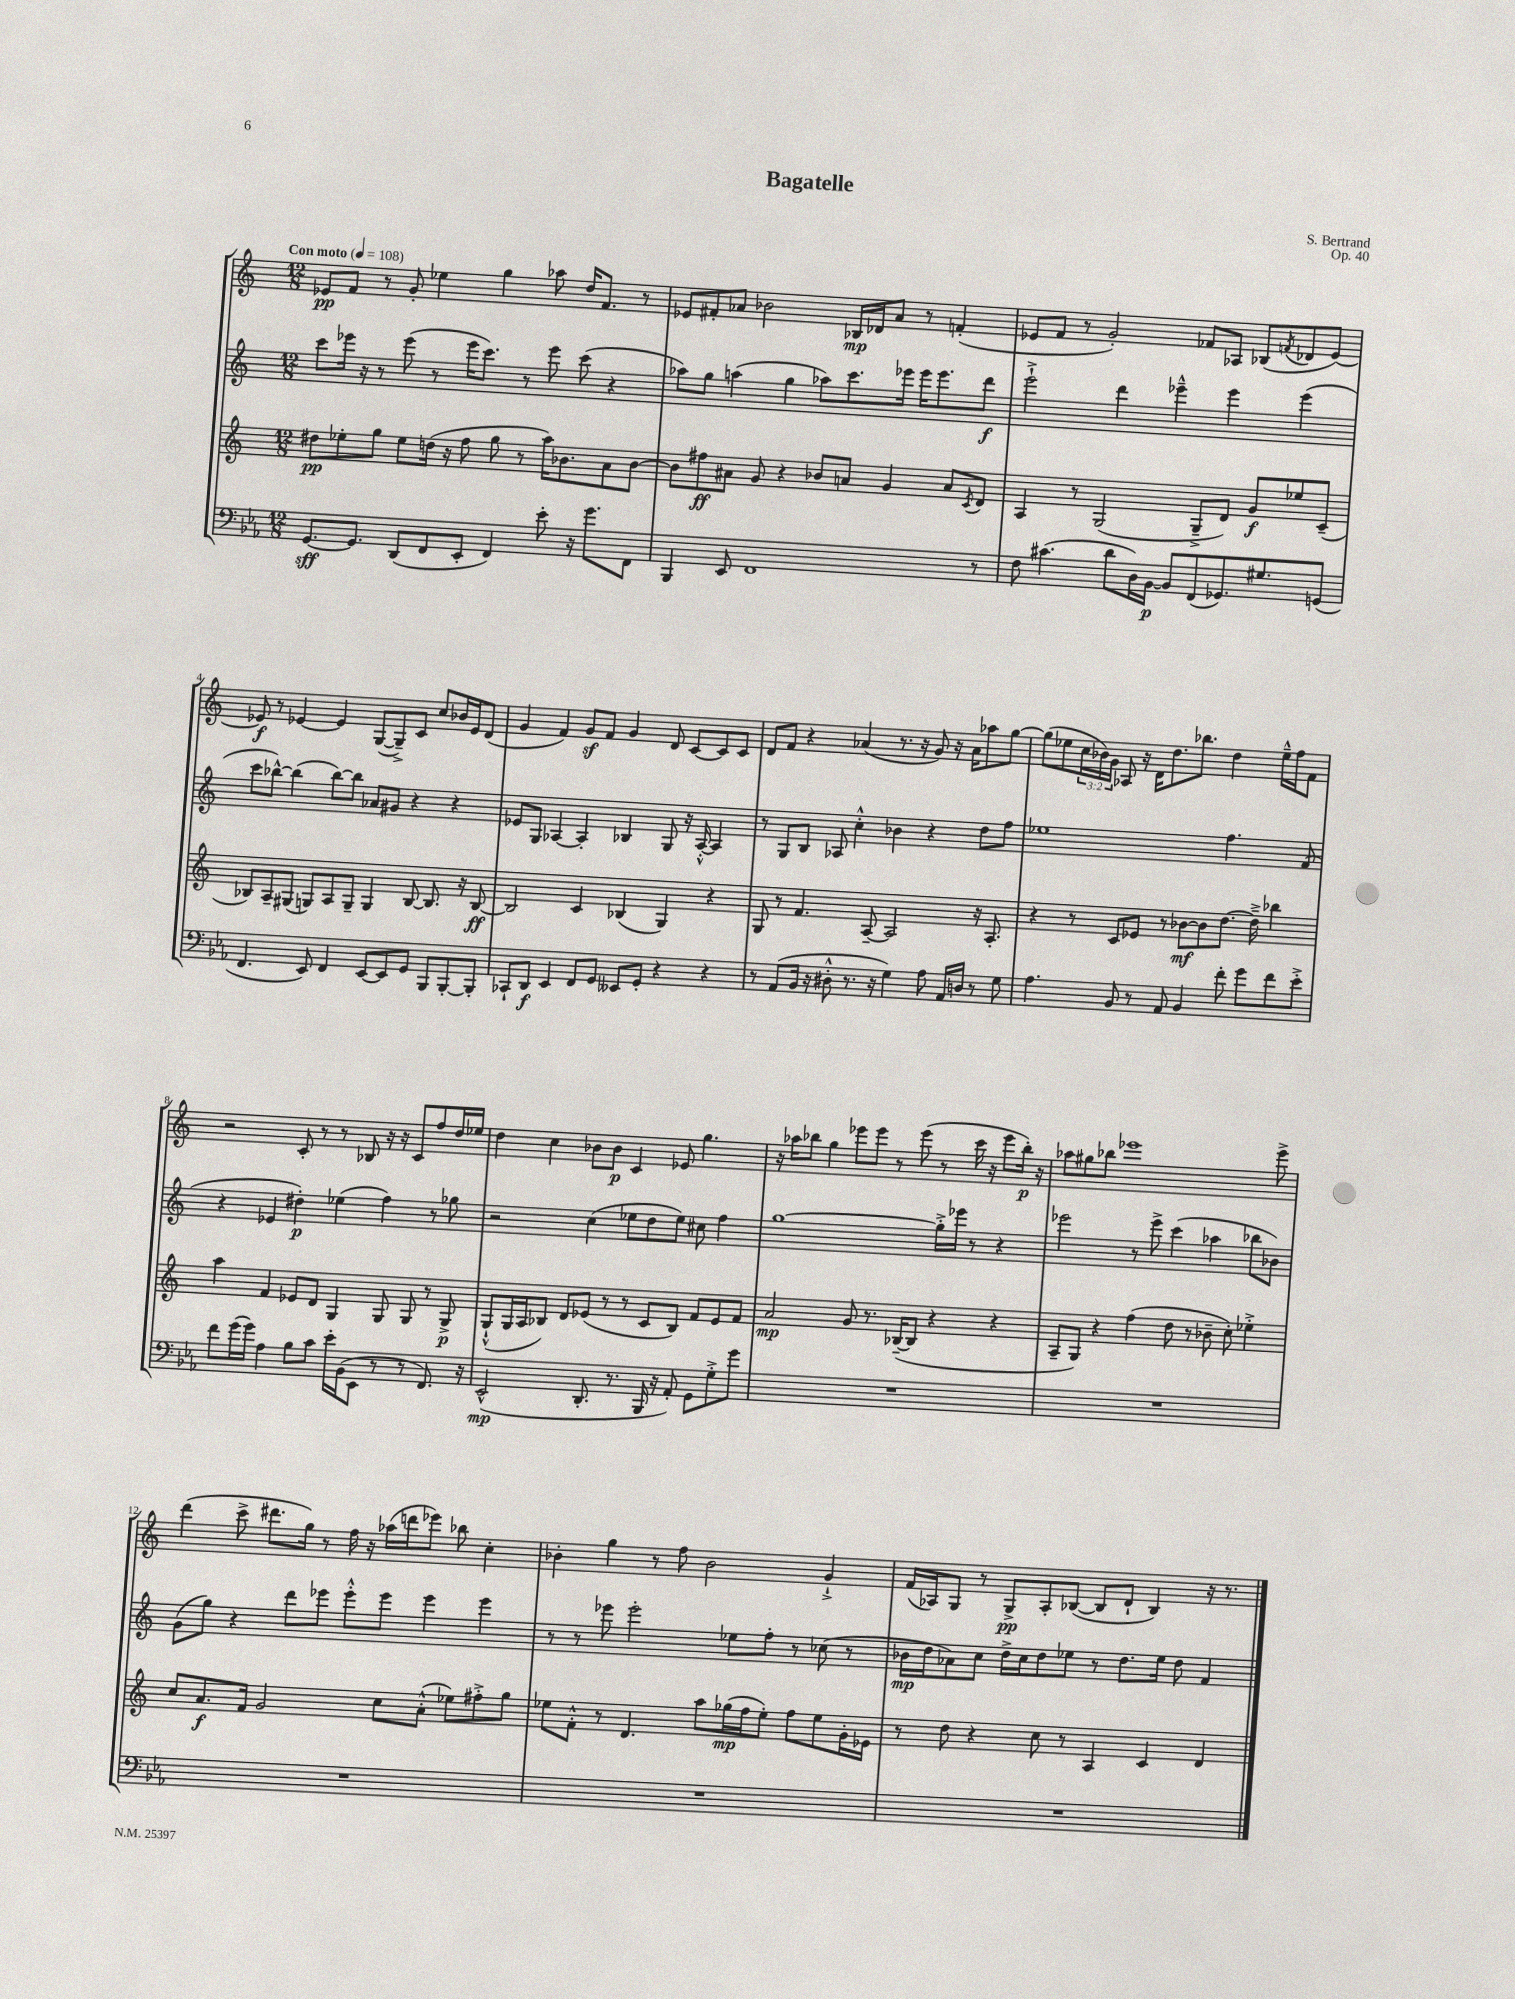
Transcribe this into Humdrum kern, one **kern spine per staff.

**kern	**dynam	**kern	**dynam	**kern	**dynam	**kern	**dynam
*part4	*part4	*part3	*part3	*part2	*part2	*part1	*part1
*staff4	*staff4	*staff3	*staff3	*staff2	*staff2	*staff1	*staff1
*clefF4	*	*clefG2	*	*clefG2	*	*clefG2	*
*k[b-e-a-]	*	*k[]	*	*k[]	*	*k[]	*
*M12/8	*	*M12/8	*	*M12/8	*	*M12/8	*
*MM108	*	*MM108	*	*MM108	*	*MM108	*
=1	=1	=1	=1	=1	=1	=1	=1
!	!	!	!	!	!	!LO:TX:a:B:t=Con moto	!
[8.GG/L	sff	8dd#X\L	pp	8ccc\L	.	8e-X/L	pp
.	.	8ee-X'\	.	16eee-X\Jk	.	8f/J	.
8.GG/J]	.	.	.	16r	.	.	.
.	.	8gg\J	.	8r	.	8r	.
(8DD/L	.	8ee-\L	.	(8eee-\	.	8g'/	.
8FF/	.	(16ddn\Jk	.	8r	.	4ee-X\	.
.	.	16r	.	.	.	.	.
8EE-'/J	.	8ff\	.	16eee-\KL	.	.	.
.	.	.	.	8.ccc\J)	.	.	.
4FF/)	.	8gg\	.	.	.	4gg\	.
.	.	8r	.	8r	.	.	.
8e-'\	.	16aa\KL)	.	8eee-\	.	8aa-X\	.
.	.	8.b-X\	.	.	.	.	.
16r	.	.	.	(8ccc\	.	16dd/KL	.
8.g\L	.	.	.	.	.	8.f/J	.
.	.	8a\	.	4r	.	.	.
8FF\J	.	[8b-\J	.	.	.	8r	.
=2	=2	=2	=2	=2	=2	=2	=2
4BBB-/	.	8b-\L]	.	8aa-X\L)	.	8e-X/L	.
.	.	8ff#X\	ff	8gg\J	.	8f#X'/	.
8EE-/	.	8a#X\J	.	(4aan\	.	8a-X/J	.
1FF	.	8g/	.	.	.	2b-X\	.
.	.	4r	.	4gg\	.	.	.
.	.	8b-X/L	.	8aa-X\L)	.	.	.
.	.	8an/J	.	8.ccc\	.	16B-X/LL	mp
.	.	.	.	.	.	16d-X/J	.
.	.	4g/	.	.	.	8a-/J	.
.	.	.	.	16eee-X\Jk	.	.	.
.	.	.	.	16eee-\KL	.	8r	.
.	.	.	.	8.eee-\	.	.	.
.	.	8a/L	.	.	.	(4fn'/	.
.	.	8qc/	.	.	.	.	.
8r	.	8d/J	.	8ddd\J	f	.	.
=3	=3	=3	=3	=3	=3	=3	=3
8F\	.	4A/	.	2eee`^\	.	8e-X/L	.
(4.c#X\	.	.	.	.	.	8f/J	.
.	.	8r	.	.	.	8r	.
.	.	(2G/	.	.	.	2g'/)	.
8d\L	.	.	.	4ddd\	.	.	.
16D\L)	.	.	.	.	.	.	.
[16BB-\JJ	p	.	.	.	.	.	.
8BB-/L]	.	.	.	4eee-X~^^\	.	.	.
(8FF/	.	8G~^/L	.	.	.	8f-X/L	.
8.GG-X/)	.	8d/J)	.	4eee-\	.	8A-X/J	.
.	.	8g/L	f	.	.	(8B-X/L	.
8.G#X/	.	.	.	.	.	.	.
.	.	.	.	.	.	8qfn/	.
.	.	8ee-X/	.	(4eee-\	.	8d-X/	.
(8GGn/J	.	(8c~/J	.	.	.	[8e-/J)	.
!!LO:LB:g=z
=4	=4	=4	=4	=4	=4	=4	=4
4.FF/	.	8B-X/L)	.	8ccc\L	.	8e-X/]	f
.	.	8A~/	.	[8bb-X^^\J)	.	8r	.
.	.	(8G#X/J	.	(4bb-\]	.	[4e-X/	.
8EE-/)	.	8Gn/L)	.	.	.	.	.
4FF/	.	8A/	.	[8bb-\L)	.	4e-/]	.
.	.	8G~/J	.	8bb-\J]	.	.	.
[8EE-/L	.	4G/	.	8a-X/L	.	([8G/L	.
8EE-/]	.	.	.	8g#X/J	.	8G~^/])	.
8GG/J	.	[8B-/	.	4r	.	8c/J	.
8BBB-/L	.	8.B-/]	.	.	.	8cc/L	.
[8BBB-'/	.	.	.	4r	.	16b-X/L	.
.	.	16r	.	.	.	16e-/J	.
8BBB-'/J]	.	[8B-/	ff	.	.	(8d/J	.
=5	=5	=5	=5	=5	=5	=5	=5
8CC-X`/L	.	2B-/]	.	8e-X/L	.	4g/	.
8DD/J	f	.	.	8G/J	.	.	.
4EE-/	.	.	.	[4A-X/	.	4f/)	.
8FF/L	.	4c/	.	4A-'/]	.	8gz/L	.
8GG/J	.	.	.	.	.	8f/J	.
8EE--X/L	.	(4B-X/	.	4B-X/	.	4g/	.
8GG'/J	.	.	.	.	.	.	.
4r	.	4G/)	.	8G/	.	8d/	.
.	.	.	.	16r	.	[8c/L	.
.	.	.	.	[16A-'^^/	.	.	.
4r	.	4r	.	4A-/]	.	8c/]	.
.	.	.	.	.	.	8c/J	.
=6	=6	=6	=6	=6	=6	=6	=6
8r	.	8G/	.	8r	.	8d/L	.
(8AA-/L	.	8r	.	8G/L	.	8f/J	.
16BB-/Jk	.	4.f/	.	8B/J	.	4r	.
16r	.	.	.	.	.	.	.
8D#X'^^\	.	.	.	8A-X/	.	.	.
8.r	.	.	.	4cc'^^\	.	(4a-X/	.
.	.	[8A~/	.	.	.	.	.
16r	.	.	.	.	.	.	.
4G\)	.	2A/]	.	4b-X\	.	8.r	.
.	.	.	.	.	.	16r	.
8A-\	.	.	.	4r	.	8g/)	.
16AA-/LL	.	.	.	.	.	16r	.
16Dn/JJ	.	.	.	.	.	16a-\KL	.
8r	.	16r	.	8dd\L	.	8aa-X\	.
.	.	8.A'/	.	.	.	.	.
8G\	.	.	.	8ff\J	.	[8gg\J	.
=7	=7	=7	=7	=7	=7	=7	=7
4.A-\	.	4r	.	1ee-X	.	(8gg\L]	.
.	.	.	.	.	.	8ee-X\	.
.	.	8r	.	.	.	24cc\L	.
.	.	.	.	.	.	24b-X\)	.
.	.	.	.	.	.	24g\JJ	.
8BB-/	.	8c/L	.	.	.	8A-X/	.
8r	.	8e-X/J	.	.	.	16r	.
.	.	.	.	.	.	16d\KL	.
8AA-/	.	8r	.	.	.	8.dd\	.
4BB-/	.	[8b-X\L	mf	.	.	.	.
.	.	.	.	.	.	8.bb-X\J	.
.	.	8b-\]	.	.	.	.	.
8f'\	.	[8.dd\J	.	4.ff\	.	4dd\	.
8g\L	.	.	.	.	.	.	.
.	.	16dd~^\]	.	.	.	.	.
8f\	.	4bb-X\	.	.	.	16ee-~^^\LL	.
.	.	.	.	.	.	16ff\J	.
8e-'^\J	.	.	.	(8f/	.	8f\J	.
!!LO:LB:g=z
=8	=8	=8	=8	=8	=8	=8	=8
8f\L	.	4aa\	.	4r	.	2r	.
(16g\L	.	.	.	.	.	.	.
16g\JJ)	.	.	.	.	.	.	.
4A-\	.	4f/	.	4e-X/	.	.	.
8B-\L	.	8e-X/L	.	4dd#X'\)	p	8c'/	.
8c\J	.	8d/J	.	.	.	8r	.
16e-'\LL	.	4G/	.	(4ee-X\	.	8r	.
(16BB-\J	.	.	.	.	.	.	.
8EE-\J	.	.	.	.	.	8B-X/	.
8r	.	8G/	.	4ff\)	.	16r	.
.	.	.	.	.	.	16r	.
8r	.	8G/	.	.	.	8c/L	.
8.FF/)	.	8r	.	8r	.	8ff/	.
.	.	8G^/	p	8gg-X\	.	16dd/L	.
16r	.	.	.	.	.	16ee-X/JJ	.
=9	=9	=9	=9	=9	=9	=9	=9
(2EE-^^/	mp	(8G`^^/L	.	2r	.	4dd\	.
.	.	16G/L	.	.	.	.	.
.	.	16A/J	.	.	.	.	.
.	.	8B-X/J)	.	.	.	4cc\	.
.	.	8d/L	.	.	.	.	.
8.DD'/	.	(8e-X/J	.	(4cc\	.	8b-X\L	.
.	.	8r	.	.	.	8b-\J	p
8.r	.	.	.	.	.	.	.
.	.	8r	.	8ee-X\L	.	4c/	.
16BBB-/	.	8c/L	.	8dd\	.	.	.
16r	.	.	.	.	.	.	.
8AA-'/)	.	8B-/J)	.	8ee-\J)	.	8e-X/	.
8GG\L	.	8f/L	.	8cc#X\	.	4.gg\	.
8G'^\	.	8e-/	.	4ff\	.	.	.
8g\J	.	8f/J	.	.	.	.	.
=10	=10	=10	=10	=10	=10	=10	=10
1.r	.	2a/	mp	[1gg	.	16r	.
.	.	.	.	.	.	16aa-X\KL	.
.	.	.	.	.	.	8bb-X\J	.
.	.	.	.	.	.	4gg\	.
.	.	8g/	.	.	.	8eee-X\L	.
.	.	8.r	.	.	.	8eee-\J	.
.	.	.	.	.	.	8r	.
.	.	([16B-X~/KL	.	.	.	.	.
.	.	8B-/J]	.	.	.	(8eee-\	.
.	.	4r	.	16gg'^\LL]	.	8r	.
.	.	.	.	16eee-X\JJ	.	.	.
.	.	.	.	8r	.	16ccc\	.
.	.	.	.	.	.	16r	.
.	.	4r	.	4r	.	8eee-\L	.
.	.	.	.	.	.	16bb-'\Jk)	p
.	.	.	.	.	.	16r	.
=11	=11	=11	=11	=11	=11	=11	=11
1.r	.	8A~/L	.	2eee-X\	.	8aa-X\L	.
.	.	8G/J)	.	.	.	8gg#X\	.
.	.	4r	.	.	.	8bb-X\J	.
.	.	.	.	.	.	1eee-X	.
.	.	(4ff\	.	8r	.	.	.
.	.	.	.	8eee-^\	.	.	.
.	.	8dd\	.	(4ccc\	.	.	.
.	.	8r	.	.	.	.	.
.	.	8b-X~\	.	4aa-X\	.	.	.
.	.	8cc'\)	.	.	.	.	.
.	.	4ee-X'^\	.	8bb-X\L	.	.	.
.	.	.	.	8b-X\J)	.	8eee-^\	.
!!LO:LB:g=z
=12	=12	=12	=12	=12	=12	=12	=12
1.r	.	8cc/L	.	(8g\L	.	(4ddd\	.
.	.	8.a/	f	8gg\J)	.	.	.
.	.	.	.	4r	.	8ccc^\	.
.	.	16f/Jk	.	.	.	.	.
.	.	2g/	.	.	.	8.ddd#X\L	.
.	.	.	.	8ddd\L	.	.	.
.	.	.	.	.	.	16gg\Jk)	.
.	.	.	.	8eee-X\J	.	8r	.
.	.	.	.	8eee-'^^\L	.	16ff\	.
.	.	.	.	.	.	16r	.
.	.	8cc\L	.	8eee-\J	.	(16aa-X\LL	.
.	.	.	.	.	.	16dddn\J	.
.	.	(8a'^^\J	.	4eee-\	.	8eee-X\J)	.
.	.	8ee-X\L)	.	.	.	8bb-X\	.
.	.	8ff#X'^\	.	4eee-\	.	4cc'\	.
.	.	8gg\J	.	.	.	.	.
=13	=13	=13	=13	=13	=13	=13	=13
1.r	.	8ee-X\L	.	8r	.	4b-X'\	.
.	.	8f'^^\J	.	8r	.	.	.
.	.	8r	.	8eee-X\	.	4gg\	.
.	.	4.d/	.	2eee-'\	.	.	.
.	.	.	.	.	.	8r	.
.	.	.	.	.	.	8ff\	.
.	.	8aa\L	.	.	.	2b-\	.
.	.	(16gg-X\L	mp	8ee-X\L	.	.	.
.	.	16ff\J	.	.	.	.	.
.	.	8ee-'\J)	.	8ff'\J	.	.	.
.	.	8ff\L	.	8r	.	.	.
.	.	8ee-\	.	(8cc-X\	.	4g`^/	.
.	.	16g'\L	.	8r	.	.	.
.	.	16e-X\JJ	.	.	.	.	.
=14	=14	=14	=14	=14	=14	=14	=14
1.r	.	8r	.	16b-X\LL	mp	(16f/LL	.
.	.	.	.	16dd\J	.	16A-X/J)	.
.	.	8dd\	.	8a-X\)	.	8G/J	.
.	.	4r	.	8cc\J	.	8r	.
.	.	.	.	16dd^\LL	.	8G^/L	pp
.	.	.	.	16cc\J	.	.	.
.	.	8cc\	.	8dd\	.	8A-'/	.
.	.	8r	.	8ee-X\J	.	([8B-X/J	.
.	.	4A/	.	8r	.	8B-/L]	.
.	.	.	.	8.dd\L	.	8d`/J	.
.	.	4c/	.	.	.	4B-/)	.
.	.	.	.	16ee-\Jk	.	.	.
.	.	.	.	8dd\	.	.	.
.	.	4d/	.	4f/	.	16r	.
.	.	.	.	.	.	8.r	.
==	==	==	==	==	==	==	==
*-	*-	*-	*-	*-	*-	*-	*-
